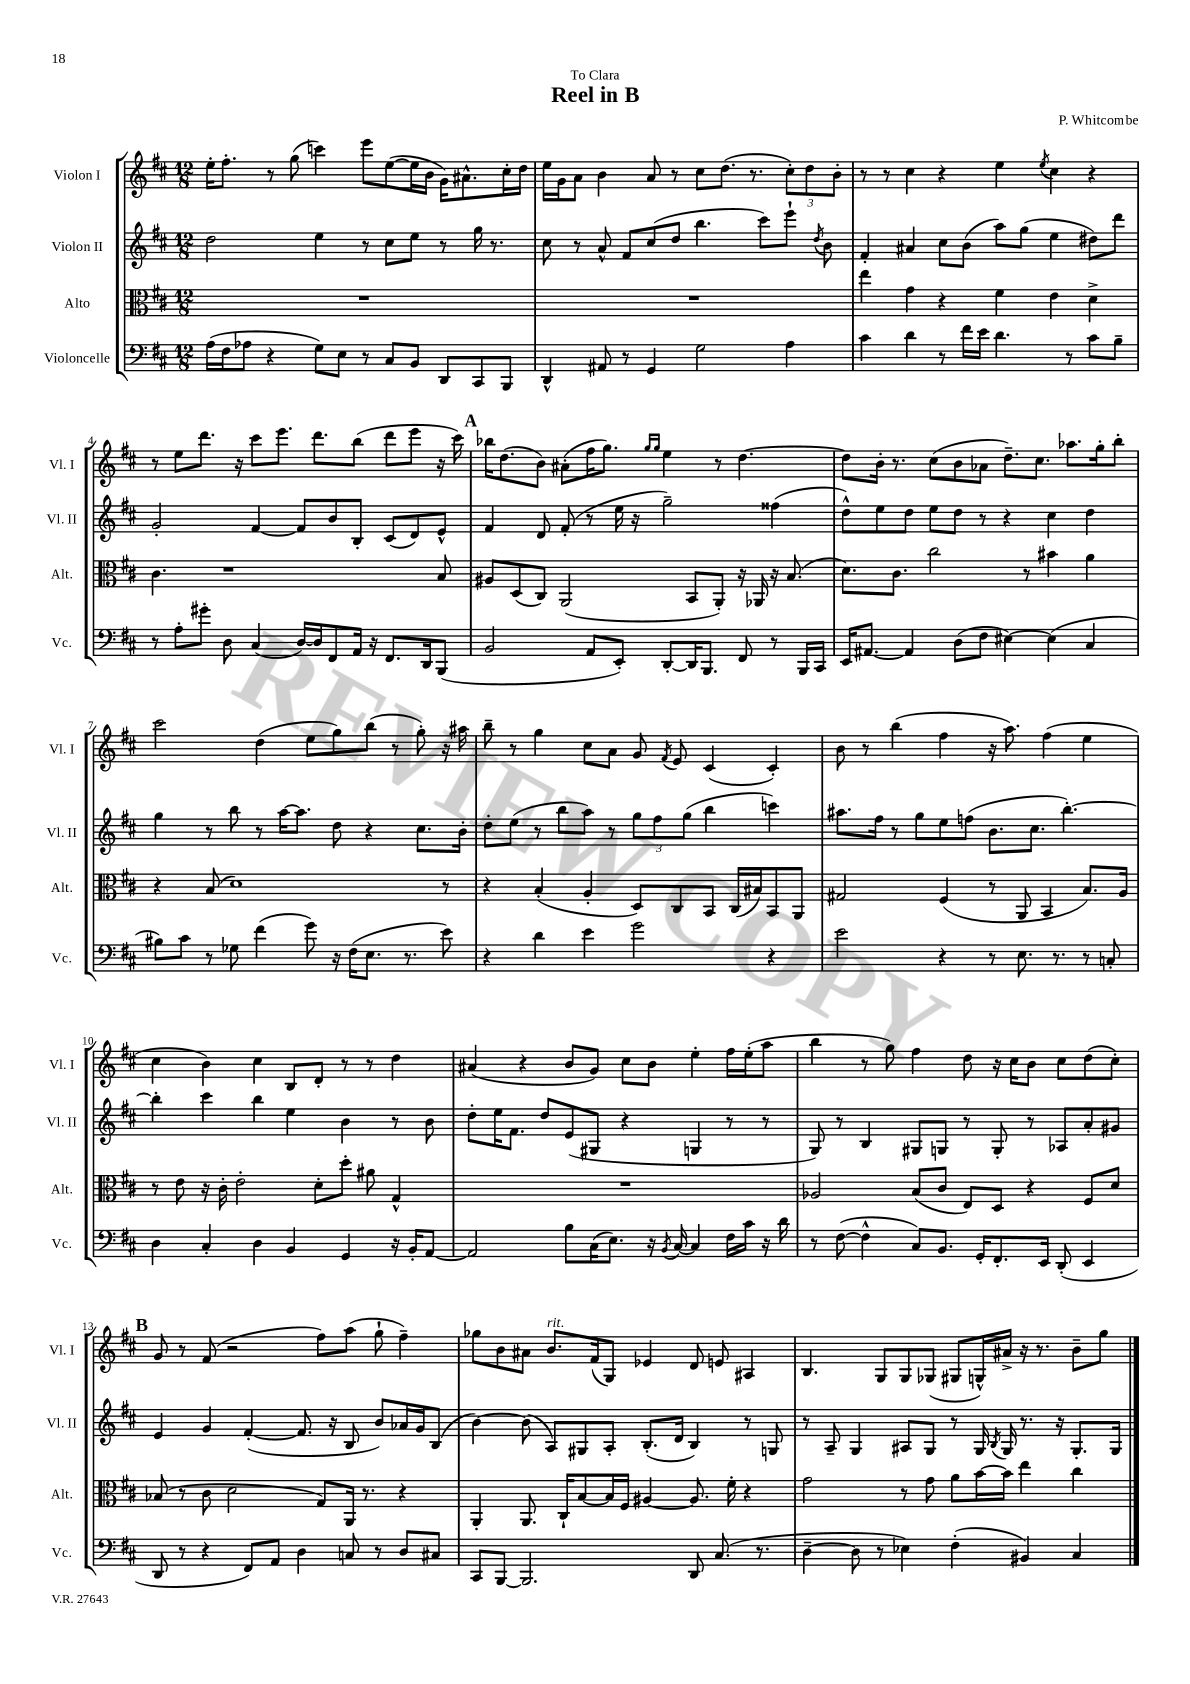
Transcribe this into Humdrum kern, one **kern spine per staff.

**kern	**kern	**kern	**kern
*staff4	*staff3	*staff2	*staff1
*clefF4	*clefC3	*clefG2	*clefG2
*k[f#c#]	*k[f#c#]	*k[f#c#]	*k[f#c#]
*M12/8	*M12/8	*M12/8	*M12/8
(16A\LL	1.r	2dd\	16ee'\LK
16F#\J	.	.	8.ff#'\J
8A-\J	.	.	.
4r	.	.	8r
.	.	.	(8gg\
8G\L)	.	4ee\	4ccc\)
8E\J	.	.	.
8r	.	8r	8eee\L
8C#/L	.	8cc#\L	([8ee\
8BB/J	.	8ee\J	16ee\]L
.	.	.	16b\JJ
8DD/L	.	8r	16g\LK)
.	.	.	8.a#^^\
8CC#/	.	16gg\	.
.	.	8.r	.
8BBB/J	.	.	16cc#'\L
.	.	.	16dd\JJ
=	=	=	=
4DD^^/	1.r	8cc#\	16ee\LL
.	.	.	16g\J
.	.	8r	8a\J
8AA#/	.	8a^^/	4b\
8r	.	8f#/L	.
4GG/	.	(8cc#/	8a/
.	.	8dd/J	8r
2G\	.	4.bb\	8cc#\L
.	.	.	(8.dd\J
.	.	.	8.r
.	.	8ccc#\L)	.
4A\	.	8eee`\J	12cc#'\L)
.	.	.	12dd\
.	.	8qdd/	.
.	.	8b\	.
.	.	.	12b'\J
=	=	=	=
4c#\	4ee\	4f#'/	8r
.	.	.	8r
4d\	4g\	4a#/	4cc#\
8r	4r	8cc#\L	4r
16f#\LL	.	(8b\J	.
16e\JJ	.	.	.
4.d\	4f#\	8aa\L)	4ee\
.	.	(8gg\J	.
.	.	.	8qee/
.	4e\	4ee\	4cc#\
8r	.	.	.
8c#\L	4d^\	8dd#\L)	4r
8B~\J	.	8ddd\J	.
=	=	=	=
8r	4.c#\	2g'/	8r
8A'\L	.	.	8ee\L
8g#'\J	.	.	8.ddd\J
8D\	1r	.	.
.	.	.	16r
(4C#/	.	[4f#/	8ccc#\L
.	.	.	8.eee\J
[16D/LL)	.	8f#/]L	.
16D/]J	.	.	8.ddd\L
8FF#/	.	8b/	.
16AA/Jk	.	8B'/J	(8bb\J
16r	.	.	.
8.FF#/L	.	(8c#/L	8ddd\L
.	.	8d/)	8eee\J
16DD/k	.	.	.
(8BBB/J	8B/	8e^^/J	16r
.	.	.	16ccc#\)
=	=	=	=
2BB/	8A#/L	4f#/	16bb-\LK
.	.	.	(8.dd\
.	(8D/	.	.
.	8C#/J)	8d/	8b\J)
.	(2AA/	(8f#'/	(8a#'\L
8AA/L	.	8r	16ff#\K
.	.	.	8.gg\J)
8EE'/J)	.	16ee\	.
.	.	16r	.
.	.	.	16qqgg/LL
.	.	.	16qqgg/JJ
[8DD'/L	.	2gg~\)	4ee\
16DD/]K	8BB/L	.	.
8.BBB/J	.	.	.
.	8AA'/J)	.	8r
8FF#/	16r	.	[4.dd\
.	16AA-/	.	.
8r	16r	(4ff##\	.
.	(8.B/	.	.
16BBB/LL	.	.	.
16CC#/JJ	.	.	.
=	=	=	=
16EE/LK	8.d\L)	8dd^^\L)	8dd\]L
[8.AA#/J	.	.	.
.	.	8ee\	16b'\Jk
.	8.c#\J	.	8.r
4AA#/]	.	8dd\J	.
.	2cc#\	8ee\L	(8cc#\L
(8D\L	.	8dd\J	8b\
8F#\J	.	8r	8a-\J
[4E#\)	.	4r	8.dd~\L)
.	8r	.	.
.	.	.	8.cc#\J
(4E#\]	4b#\	4cc#\	.
.	.	.	8.aa-\L
4C#/	4a\	4dd\	.
.	.	.	16gg'\k
.	.	.	8bb'\J
=	=	=	=
8B#\L)	4r	4gg\	2ccc#\
8c#\J	.	.	.
8r	(8B/	8r	.
8G-\	1d)	8bb\	.
(4f#\	.	8r	(4dd\
.	.	[16aa\LK	.
.	.	8.aa\]J	.
8g\)	.	.	8ee\L
16r	.	8dd\	8gg\)
(16F#\LK	.	.	.
8.E\J	.	4r	(8bb\J
.	.	.	8r
8.r	.	.	.
.	.	8.cc#\L	8gg'\)
8e\)	8r	.	16r
.	.	16b'\Jk	16aa#\
=	=	=	=
4r	4r	8dd'\L	8bb~\
.	.	(8ee\J	8r
4d\	(4B'/	8r	4gg\
.	.	8bb\L	.
4e\	4A'/	8aa\J)	8cc#\L
.	.	8r	8a\J
2g\	8D/L)	12gg\L	8g/
.	.	12ff#\	.
.	.	.	8qf#/
.	8C#/	.	8e/
.	.	(12gg\J	.
.	8BB/J	4bb\	(4c#/
.	(16C#/LL	.	.
.	16B#/J)	.	.
4r	8BB/	4ccc\)	4c#'/)
.	8AA/J	.	.
=	=	=	=
2e\	2G#/	8.aa#\L	8b\
.	.	.	8r
.	.	16ff#\Jk	.
.	.	8r	(4bb\
.	.	8gg\L	.
4r	(4F#/	8ee\	4ff#\
.	.	(8ff\J	.
8r	8r	8.b\L	16r
.	.	.	8.aa\)
8.E\	8AA/	.	.
.	.	8.cc#\J	.
.	4BB/	.	(4ff#\
8.r	.	.	.
.	.	[4.bb'\)	.
8r	8.B/L)	.	4ee\
8C'/	.	.	.
.	16A/Jk	.	.
=	=	=	=
4D\	8r	4bb'\]	4cc#\
.	8e\	.	.
4C#'/	16r	4ccc#\	4b\)
.	16c#'\	.	.
.	2e'\	.	.
4D\	.	4bb\	4cc#\
4BB/	.	4ee\	8B/L
.	8d'\L	.	8d'/J
4GG/	8dd'\J	4b\	8r
.	8a#\	.	8r
16r	4G^^/	8r	4dd\
16BB'/LK	.	.	.
[8AA/J	.	8b\	.
=	=	=	=
2AA/]	1.r	8dd'\L	(4a#/
.	.	16ee\K	.
.	.	8.f#\J	.
.	.	.	4r
.	.	8dd/L	.
8B\L	.	(8e/	8b/L
(16C#\K	.	8G#/J	8g/J)
8.E\J)	.	.	.
.	.	4r	8cc#\L
16r	.	.	8b\J
8qBB/	.	.	.
[16C#/	.	.	.
4C#/]	.	4G/	4ee'\
16F#\LL	.	8r	16ff#\LL
16c#\JJ	.	.	(16ee'\J
16r	.	8r	8aa\J
16d\	.	.	.
=	=	=	=
8r	2A-/	8G/)	4bb\
([8F#\	.	8r	.
4F#^^\]	.	4B/	8r
.	.	.	8gg\)
8C#/L)	(8B/L	8G#/L	4ff#\
8.BB/J	8c#/J	8G/J	.
.	8E/L)	8r	8dd\
16GG'/LK	.	.	.
8.FF#'/	8D/J	8G'/	16r
.	.	.	16cc#\LK
.	4r	8r	8b\J
16EE/Jk	.	.	.
(8DD'/	.	8A-/L	8cc#\L
4EE/	8F#/L	8a'/	(8dd\
.	8d/J	8g#/J	8cc#'\J)
=	=	=	=
8DD/	(8B-/	4e/	8g/
8r	8r	.	8r
4r	8c#\	4g/	(8f#/
.	2d\	.	2r
8FF#/L)	.	([4f#'/	.
8AA/J	.	.	.
4D\	.	8.f#/]	.
.	8G/L)	.	8ff#\L)
.	.	16r	.
8C/	16AA/Jk	8B/	(8aa\J
.	8.r	.	.
8r	.	8b/L)	8gg`\
8D/L	4r	16a-/L	4ff#~\)
.	.	16g/J	.
8C#/J	.	(8B/J	.
=	=	=	=
8CC#/L	4AA'/	[4b\)	8gg-\L
[8BBB/J	.	.	8b\
2.BBB/]	8.AA/	(8b\]	8a#\J
.	.	8A/L)	8.b/L
.	16C#`/LK	.	.
.	[8B/	8G#/	.
.	.	.	(16f#/k
.	16B/]L	8A'/J	8G/J)
.	16F#/JJ	.	.
.	[4A#/	(8.B'/L	4e-/
.	.	16d/Jk	.
8DD/	8.A#/]	4B/)	8d/
(8.C#/	.	.	8e/
.	16f#'\	.	.
.	4r	8r	4A#/
8.r	.	.	.
.	.	8G/	.
=	=	=	=
[4D~\	2g\	8r	4.B/
.	.	8A~/	.
8D\]	.	4G/	.
8r	.	.	8G/L
4E-\)	8r	8A#/L	8G/
.	8g\	8G/J	(8G-/J
(4F#'\	8a\L	8r	8G#/L
.	[16b\L	16G/	16G^^/L)
.	.	8qB/	.
.	16b\]JJ	16G/	16a#^/JJ
4BB#/)	4ee\	8.r	16r
.	.	.	8.r
.	.	16r	.
4C#/	4cc#\	8.G'/L	8b~\L
.	.	.	8gg\J
.	.	16G/Jk	.
==	==	==	==
*-	*-	*-	*-
